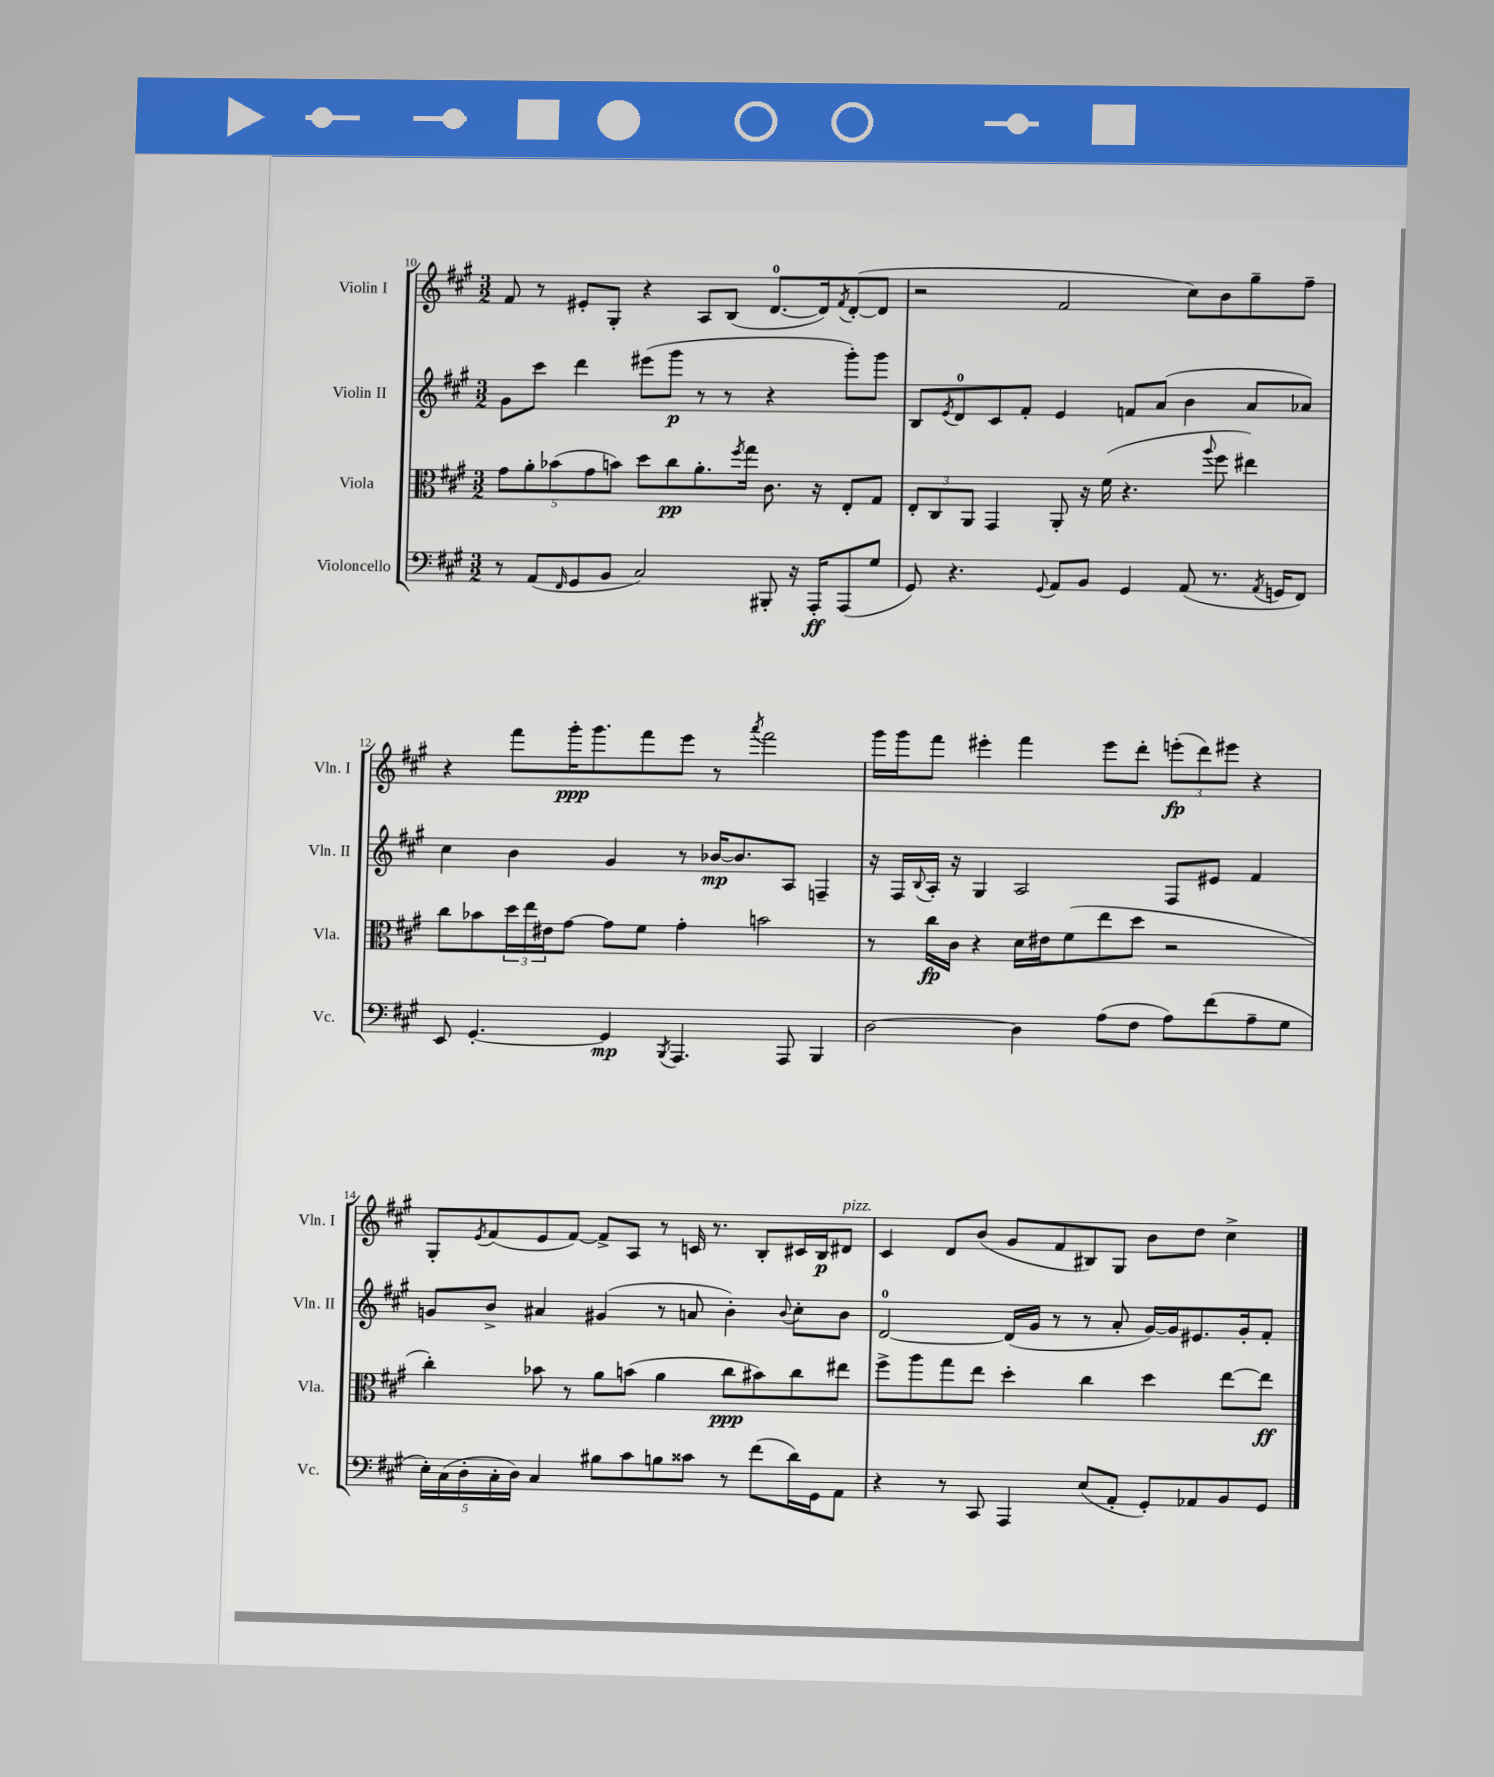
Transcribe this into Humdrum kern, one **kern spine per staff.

**kern	**kern	**kern	**kern
*staff4	*staff3	*staff2	*staff1
*clefF4	*clefC3	*clefG2	*clefG2
*k[f#c#g#]	*k[f#c#g#]	*k[f#c#g#]	*k[f#c#g#]
*M3/2	*M3/2	*M3/2	*M3/2
8r	10g#	8g#	8f#
.	10a'	.	.
(8AA	.	8ccc#	8r
.	(10b-	.	.
16qqFF#	.	.	.
8GG#	.	4ddd	8e#'
.	10g#	.	.
8BB	.	.	8G#'
.	10b)	.	.
2C#)	8dd	(8eee#	4r
.	8cc#	8ggg#	.
.	8.a'	8r	8A
.	.	8r	(8B
.	8qff#	.	.
.	16gg#	.	.
8BBB#'	8.c#	4r	[8.d
16r	.	.	.
16AAA'	16r	.	16d])
.	.	.	8qf#
(8AAA	8E'	8ggg#')	([8d'
8G#	8G#	8ggg#	8d]
=	=	=	=
8GG#)	12E'	8B	2r
.	12C#	.	.
.	.	8qe	.
4.r	.	8d	.
.	12AA	.	.
.	4GG#	8c#	.
.	.	8f#'	.
8qqGG#	.	.	.
8AA	8AA'	4e	2f#
8BB	16r	.	.
.	(16f#	.	.
4GG#	4.r	8f	.
.	.	(8a	.
(8AA	.	4b	8cc#)
.	8qqaa	.	.
8.r	8ff#	.	8b
.	4ee#)	8a	8gg#~
8qAA	.	.	.
16GG	.	.	.
8FF#)	.	8a-)	8ff#~
=	=	=	=
8EE	8cc#	4cc#	4r
[4.GG#'	8b-	.	.
.	24dd	4b	8fff#
.	24ee	.	.
.	24e#	.	.
.	[8g#	.	16ggg#'
.	.	.	8.ggg#
4GG#]	8g#]	4g#	.
.	8f#	.	8fff#
8qBBB	.	.	.
4.AAA	4g#'	8r	8eee
.	.	[16b-	8r
.	.	8.b-]	.
.	.	.	8qaaa
.	2b	.	2fff#
8AAA	.	8A	.
4BBB	.	4F~	.
=	=	=	=
[2D	8r	16r	16ggg#
.	.	16F#	16ggg#
.	.	8qqB	.
.	16cc#	16A'	8fff#
.	16c#	16r	.
.	4r	4G#	4eee#'
4D]	16d	2A	4fff#
.	16e#	.	.
.	(8f#	.	.
(8A	8ee	.	8eee#
8F#	8dd	.	8ddd'
8A)	2r	8F#	(12eee'
.	.	.	12ddd)
(8f#	.	8e#	.
.	.	.	12eee#
8A~	.	4f#	4r
8G#	.	.	.
=	=	=	=
20E')	4cc#')	8g	8G#'
(20C#	.	.	.
20D'	.	.	.
.	.	.	8qe
.	.	8b^	(8f#
20C#'	.	.	.
20D)	.	.	.
4C#	8b-	4a#	8e
.	8r	.	[8f#)
8B#	8a	(4g#	8f#^]
8c#	(8b	.	8A
8B	4a	8r	8r
8c##	.	8a	16c
.	.	.	8.r
8r	8cc#	4b')	.
(8f#	8b#)	.	8B'
.	.	8qqb	.
16d)	8cc#	8cc#'	16c#
16GG#	.	.	16B
8AA	8ee#	8b	8d#
=	=	=	=
4r	8ff#^	[2d	4c#
.	8aa	.	.
8r	8gg#	.	8d
8CC#	8ee	.	(8b
4AAA	4dd'	(16d]	8g#
.	.	16g#	.
.	.	8r	8f#
(8E	4cc#	8r	8B#)
8AA'	.	8a'	8G#
8GG#')	4dd	[16g#)	8b
.	.	16g#]	.
8AA-	.	8.e#	8dd
8BB	[8ee	.	4cc#^
.	.	16g#'	.
8GG#	8ee]	8f#'	.
==	==	==	==
*-	*-	*-	*-
